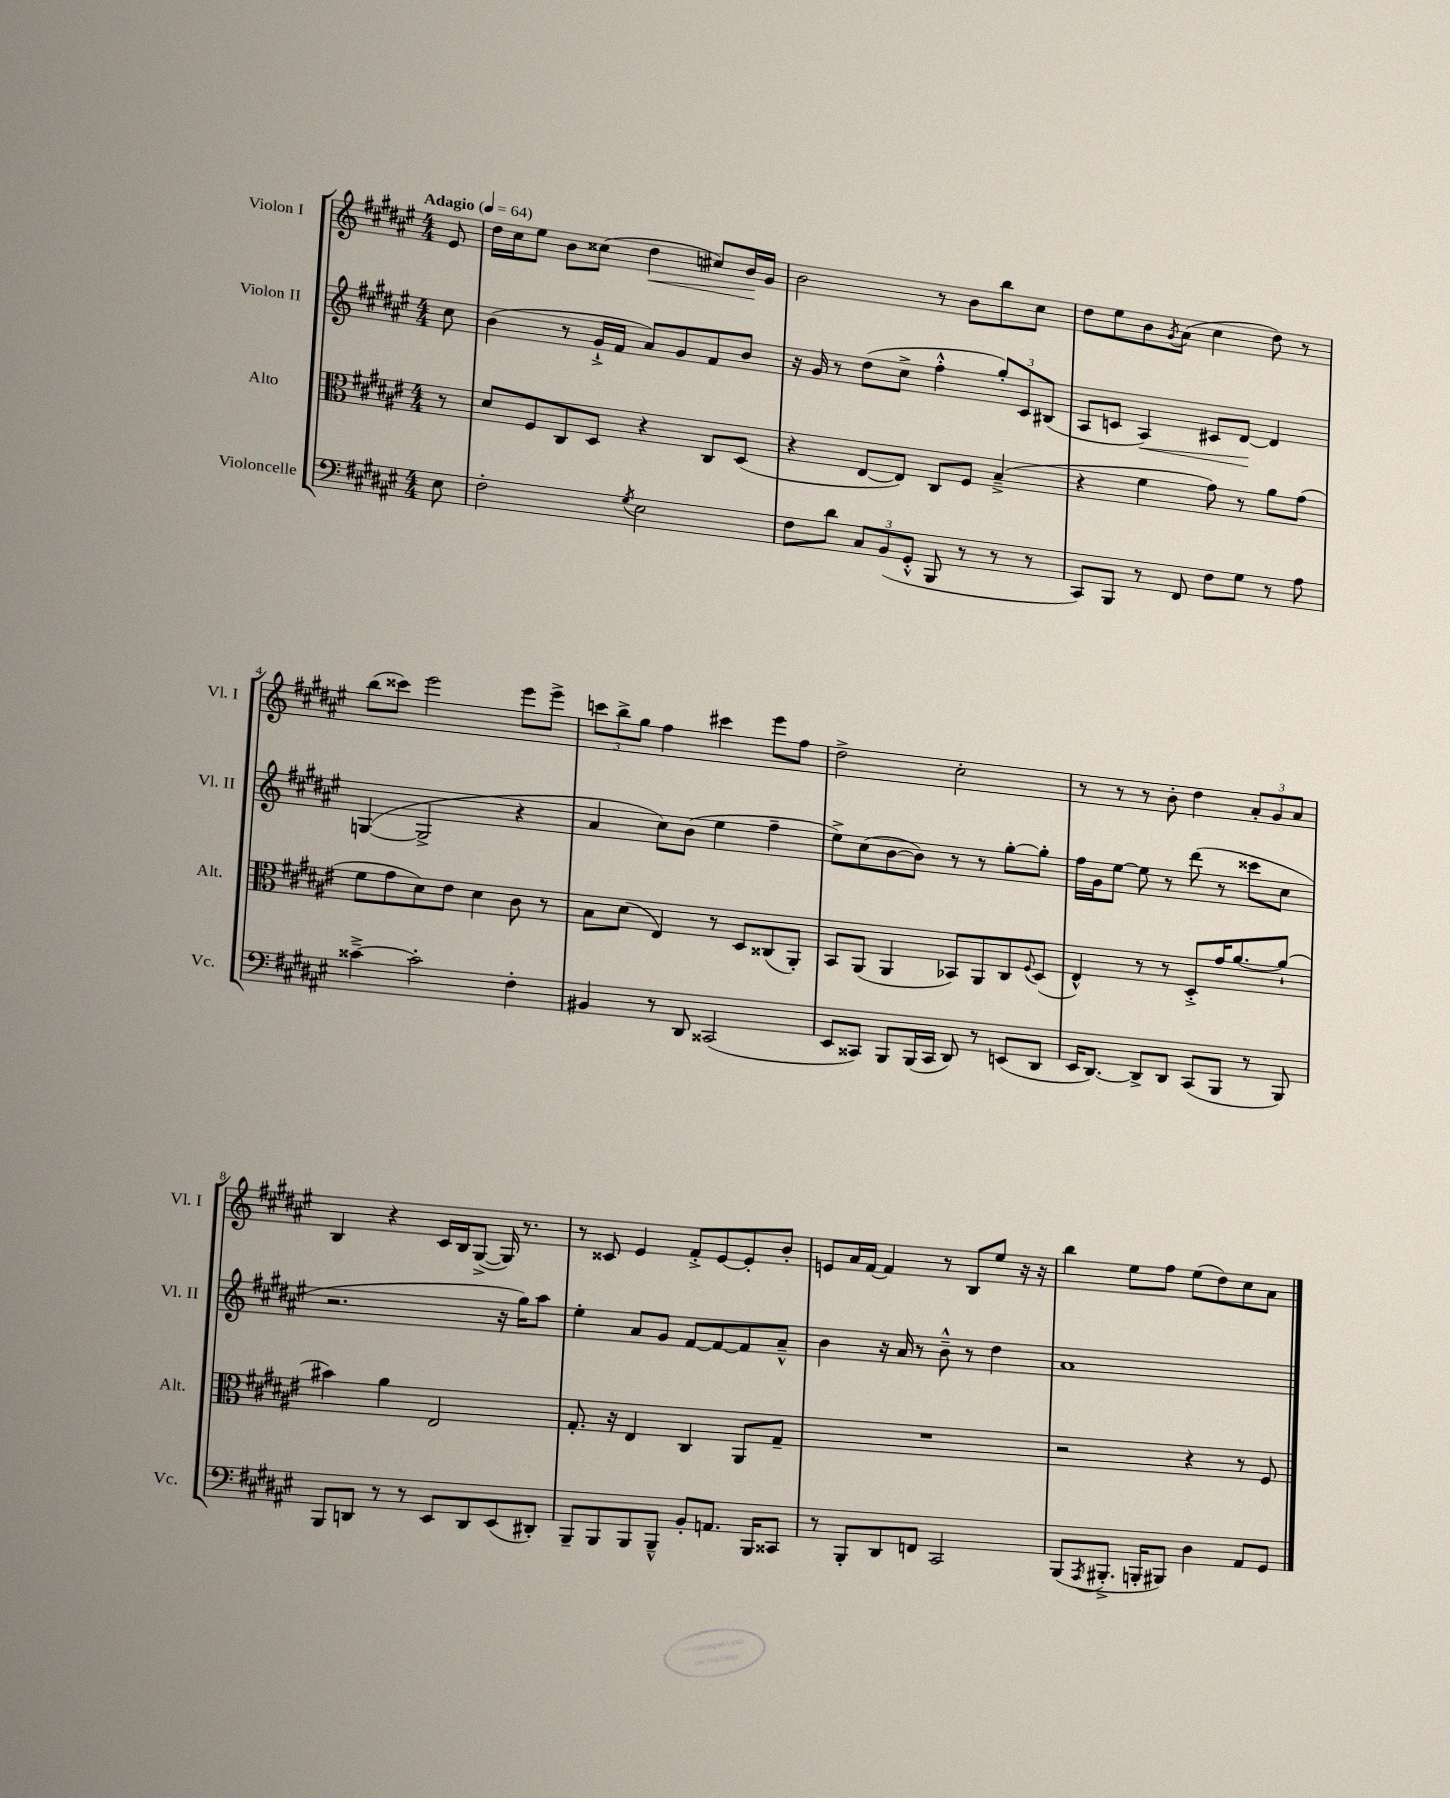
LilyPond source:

<<
\new StaffGroup <<
\new Staff = "s0" \with { instrumentName = "Violon I" shortInstrumentName = "Vl. I" } {
    \clef treble \key fis \major \numericTimeSignature \time 4/4 \partial 8 \tempo "Adagio" 4 = 64
    eis'8 |
    dis''16 cis''16 eis''8 b'8 cisis''8( dis''4\< cis''8) b'16\! gis'16 |
    b'2 r8 b'8 b''8 cis''8 |
    dis''8 eis''8 b'8 \acciaccatura { gis'8 } ais'8( cis''4 dis''8) r8 |
    b''8( cisis'''8) eis'''2 eis'''8 eis'''8-> |
    \tuplet 3/2 { c'''8 b''8-> gis''8 } fis''4 cis'''4 eis'''8 fis''8 |
    dis''2-> cis''2-. |
    r8 r8 r8 b'8-. dis''4 \tuplet 3/2 { ais'8-. gis'8 ais'8 } |
    b4 r4 cis'16 b16 gis8~->( gis16) r8. |
    r8 cisis'8 eis'4 fis'8-.-> eis'8~ eis'8-. b'8-. |
    e'8 ais'16 fis'16~ fis'4 r8 b8 eis''8 r16 r16 |
    b''4 eis''8 fis''8 eis''8( dis''8) cis''8 ais'8 \bar "|." |
}
\new Staff = "s1" \with { instrumentName = "Violon II" shortInstrumentName = "Vl. II" } {
    \clef treble \key fis \major \numericTimeSignature \time 4/4 \partial 8
    cis''8 |
    b'4( r8 gis'16-!-> fis'16 ais'8) gis'8 fis'8 b'8 |
    r16 gis'16 r8 dis''8( cis''8-> fis''4-.-^ \tuplet 3/2 { gis''8-.) cis'8 bis8( } |
    ais8 c'8 ais4\<) cis'8 dis'8~\! dis'4 |
    g4~( g2-> r4 |
    ais'4 cis''8) b'8( eis''4 fis''4-- |
    eis''8->) cis''8( b'8~ b'8) r8 r8 gis''8~-. gis''8-. |
    fis''16 gis'16 eis''8~ eis''8 r8 dis'''8( r8 cisis'''8 cis''8 |
    r2. r16 gis''16) ais''8 |
    eis''4-. ais'8 gis'8 fis'8~ fis'8~ fis'8 ais'8---^ |
    b'4 r16 ais'16 r8 b'8---^ r8 dis''4 |
    ais'1 \bar "|." |
}
\new Staff = "s2" \with { instrumentName = "Alto" shortInstrumentName = "Alt." } {
    \clef alto \key fis \major \numericTimeSignature \time 4/4 \partial 8
    r8 |
    dis'8 fis8 cis8 dis8 r4 cis8 dis8( |
    r4 eis8~ eis8) cis8 fis8 b4--->( |
    r4 fis'4 gis'8) r8 ais'8 gis'8( |
    fis'8 gis'8 dis'8) eis'8 dis'4 cis'8 r8 |
    b8 dis'8( eis4) r8 dis8 cisis8( ais,8-.) |
    b,8 ais,8( ais,4 bes,8) ais,8 cis8 \appoggiatura { fis8 } dis8( |
    eis4-^) r8 r8 dis8-.-> gis'16 ais'8.~ ais'8-!( |
    bis'4) ais'4 eis2 |
    gis8.-. r16 eis4 cis4 ais,8 gis8-- |
    R1 |
    r2 r4 r8 fis8 \bar "|." |
}
\new Staff = "s3" \with { instrumentName = "Violoncelle" shortInstrumentName = "Vc." } {
    \clef bass \key fis \major \numericTimeSignature \time 4/4 \partial 8
    eis8 |
    fis2-. \acciaccatura { gis8 } eis2 |
    fis8 dis'8 \tuplet 3/2 { cis8 b,8( gis,8-.-^ } b,,8 r8 r8 r8 |
    cis,8) b,,8 r8 fis,8 fis8 gis8 r8 ais8 |
    cisis'4~---> cisis'2-. fis4-. |
    bis,4 r8 dis,8 cisis,2( |
    eis,8 cisis,8) b,,8 b,,16( cisis,16 dis,8) r8 e,8( dis,8 |
    eis,16 dis,8.~) dis,8-> dis,8 cis,8( b,,8 r8 b,,8) |
    b,,8 d,8 r8 r8 eis,8 d,8 eis,8( dis,8-.) |
    b,,8-- b,,8 b,,8 b,,8---^ b,8-. a,8. b,,16 cisis,8 |
    r8 b,,8-. dis,8 f,8 cis,2 |
    b,,8( \acciaccatura { ais,,8 } bis,,8.-.-> b,,16-. bis,,8) dis4 ais,8 gis,8 \bar "|." |
}
>>
>>
